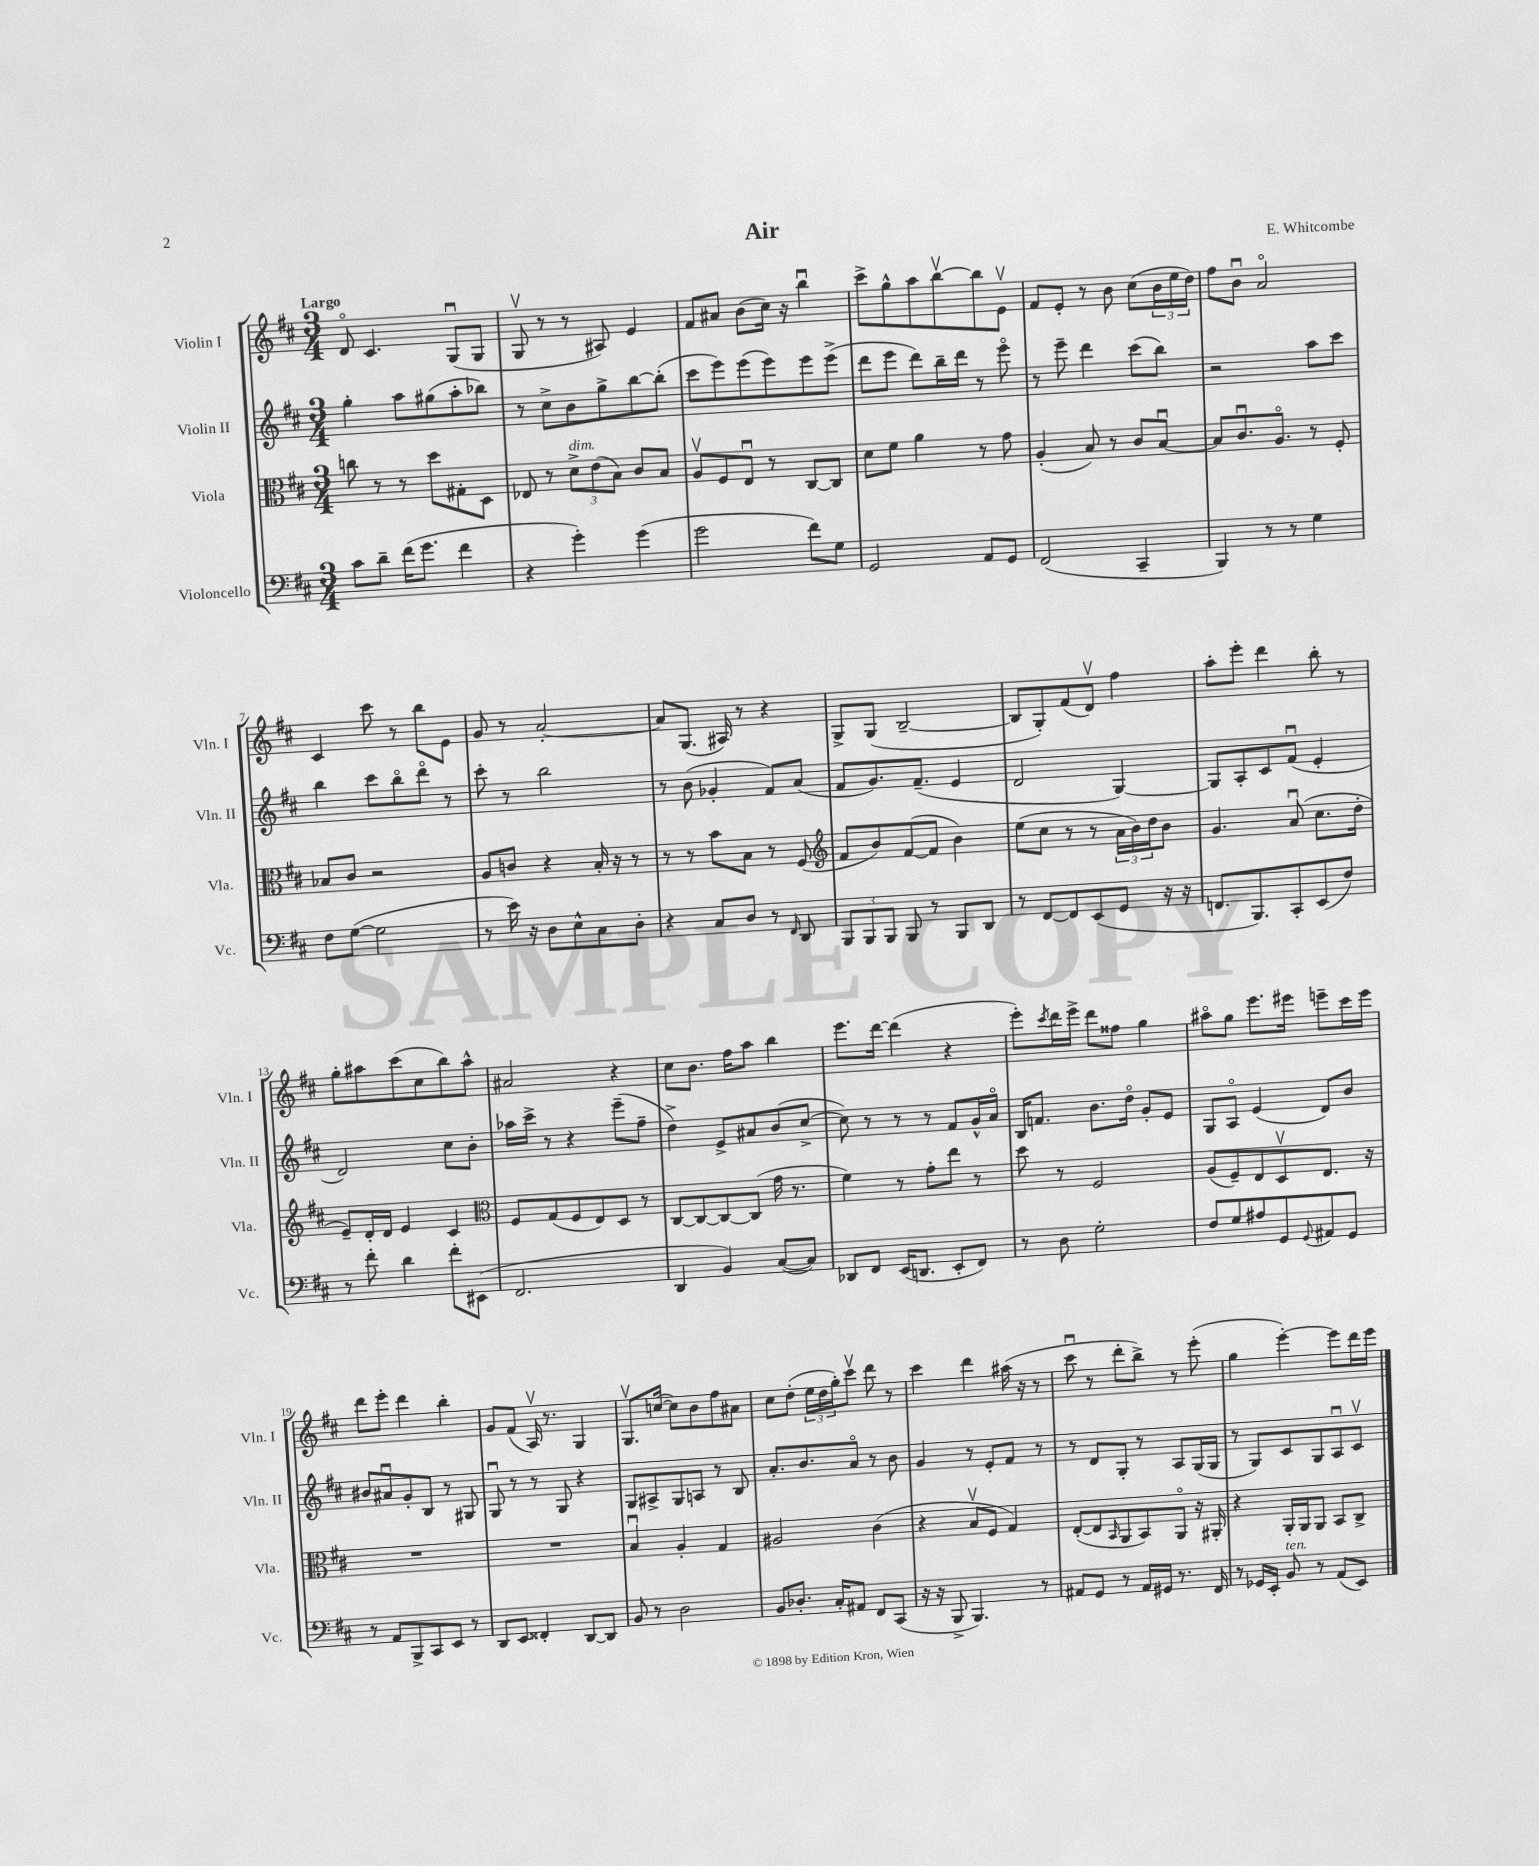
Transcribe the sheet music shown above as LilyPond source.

\header { title = "Air" composer = "E. Whitcombe" }
<<
\new StaffGroup <<
\new Staff = "s0" \with { instrumentName = "Violin I" shortInstrumentName = "Vln. I" } {
    \clef treble \key d \major \numericTimeSignature \time 3/4 \tempo "Largo"
    d'8\flageolet cis'4. g8\downbow( g8 |
    g8\upbow r8 r8 ais8) e'4 |
    fis'8 ais'8 b'8( cis''16) r16 b''4\downbow |
    cis'''8-> g''8-^ a''8 b''8~\upbow b''8 e'8\upbow |
    fis'8 e'8-. r8 b'8 cis''8( \tuplet 3/2 { b'16 e''16 d''16) } |
    fis''8 b'8\downbow a'2\flageolet |
    cis'4 cis'''8 r8 b''8 e'8 |
    g'8 r8 a'2~-. |
    a'8 g8.( ais16) r8 r4 |
    g8-> g8( b2~-- |
    b8 g8-.) fis'8( d'8\upbow) fis''4 |
    a''8-. e'''8-. d'''4 b''8-. r8 |
    g''8-. ais''8 cis'''8( cis''8 b''8) ais''8-^ |
    ais'2 r4 |
    cis''8 b'8. fis''16 a''8 b''4 |
    e'''8. d'''16~ d'''4( r4 |
    e'''8-.) \acciaccatura { cis'''8 } d'''16 e'''16-> d'''8 fisis''8 g''4 |
    ais''8\flageolet g''8 e'''8. eis'''16 e'''8-- cis'''16 e'''16 |
    d'''8 e'''8-. d'''4 b''4-. |
    g'8 fis'8( a16\upbow) r8. g4 |
    g8.\upbow c''16~( c''8) b'8 fis''8 ais'8 |
    cis''8 d''8-.( \tuplet 3/2 { e''16 d''16 g''16-.) } cis'''8\upbow d'''8 r8 |
    cis'''4 d'''4 ais''16( r16 r8 |
    cis'''8\downbow r8 d'''8-. b''8->) r8 e'''8-.( |
    g''4 e'''4~-.) e'''8 d'''16 e'''16 \bar "|." |
}
\new Staff = "s1" \with { instrumentName = "Violin II" shortInstrumentName = "Vln. II" } {
    \clef treble \key d \major \numericTimeSignature \time 3/4
    g''4-. a''8 gis''8( a''8-. bes''8) |
    r8 cis''8-> b'8 g''8-> b''8~ b''8-.( |
    cis'''8 e'''8) e'''8( e'''8) e'''8 e'''8->( |
    d'''8 e'''8 d'''8) b''16-- d'''16 r8 e'''8\flageolet |
    r8 e'''8-- d'''4 cis'''8( b''8) |
    r2 a''8 cis'''8 |
    b''4 cis'''8 b''8\flageolet d'''8\flageolet r8 |
    cis'''8-. r8 b''2 |
    r8 b'8( ges'4-. fis'8) a'8( |
    fis'8 g'8.) fis'8.--( e'4 |
    d'2 g4~) |
    g8 a8-. cis'8 fis'8\downbow( e'4-. |
    d'2) cis''8 b'8-. |
    aes''16 cis'''16-> r8 r4 e'''8--( fis''8-- |
    d''4->) e'8-> ais'8 b'8( cis''8~-> |
    cis''8) r8 r8 r8 fis'8 g'16-^ a'16\flageolet |
    b16 f'8. b'8. d''16\flageolet g'8-. e'8 |
    g8 a8\flageolet e'4( d'8) b'8 |
    bis'8 ais'8\downbow g'8-. b8 r8 gis8 |
    g8\downbow r8 r8 g8 r4 |
    g8 ais8-> g8 a8 r8 b8 |
    a'8.-. b'8. a'8\flageolet r8 b'8 |
    g'4 r8 e'8-. fis'8 r8 |
    r8 d'8 g8-. r8 a8 g16( g16 |
    r8 g8) cis'8 g8 a8\downbow cis'8\upbow \bar "|." |
}
\new Staff = "s2" \with { instrumentName = "Viola" shortInstrumentName = "Vla." } {
    \clef alto \key d \major \numericTimeSignature \time 3/4
    c''8 r8 r8 d''8 gis8-. d8 |
    ees8 r8 \tuplet 3/2 { d'8->^\markup { \italic "dim." } e'8( b8) } cis'8 b8 |
    a8\upbow fis8 e8\downbow r8 cis8~ cis8 |
    d'8 fis'8 a'4 r8 g'8 |
    a4-.( b8) r8 cis'8 b8~\downbow |
    b8 cis'8.\downbow a8.\flageolet r8 fis8-. |
    bes8 cis'8 r2 |
    a8 c'8 r4 b16-. r16 r8 |
    r8 r8 b'8 b8 r8 fis8( |
    \clef treble fis'8 b'8) fis'8~( fis'8 b'4) |
    e''8( cis''8 r8 r8 \tuplet 3/2 { a'16 b'16) d''16 } b'8 |
    g'4. a'8\downbow( cis''8. d''16-. |
    e'8--) d'16-. d'16 e'4 cis'4 |
    \clef alto fis8 g8( fis8 e8) d8 r8 |
    cis8~ cis8~ cis8~ cis8( g'16 r8. |
    fis'4) r8 g'8-. e''8 r8 |
    d''8 r8 fis2 |
    a8( fis8--) e8 d8\upbow e8. r16 |
    R2. |
    R2. |
    b4\downbow a4-. g4 |
    ais2 cis'4( |
    r4 b8\upbow fis8 g4) |
    e8~-.( e8 \grace { b,16 } a,8 b,8) a,8\flageolet r16 ais,16-. |
    r4 a,16-. a,16 a,8 b,8 cis8-> \bar "|." |
}
\new Staff = "s3" \with { instrumentName = "Violoncello" shortInstrumentName = "Vc." } {
    \clef bass \key d \major \numericTimeSignature \time 3/4
    cis'8 d'8-- fis'16( g'8. fis'4 |
    r4 g'4-.) g'4( |
    g'2 fis'8) g8 |
    g,2 a,8 g,8 |
    fis,2( cis,4-- |
    b,,4) r8 r8 g4 |
    fis8 g8~( g2 |
    r8 e'16) r16 d8 e8-^ cis8 d8-. |
    r4 cis8 d8 r8 \grace { fis,16 } d,8 |
    \tuplet 3/2 { b,,8 b,,8 b,,8 } b,,8 r8 b,,8 d,8 |
    r8 fis,8~ fis,8 e,8( g,8 r16 r16 |
    f,8. b,,8.) cis,8-. e,8( fis8) |
    r8 fis'8-. d'4 fis'8-. eis,8( |
    fis,2. |
    d,4 b,4) cis8~( cis8) |
    des,8 fis,8 e,16( d,8. e,8-. fis,8) |
    r8 d8 g2-. |
    fis8 g8 ais8 g,8 \appoggiatura { g,8 } ais,8 g,8 |
    r8 a,8 b,,8-> cis,8 e,8 r8 |
    d,8 e,8 fisis,4-. d,8~ d,8 |
    b,8 r8 d2 |
    b,8 des8.-. cis16-. ais,8 fis,8 cis,8( |
    r16 r16 b,,8-> b,,4.) r8 |
    ais,8 g,8 r8 ais,16 gis,16 r8. fis,16 |
    r8 ges,16 e,16-. b,8^\markup { \italic "ten." } r8 a,8( e,8) \bar "|." |
}
>>
>>
